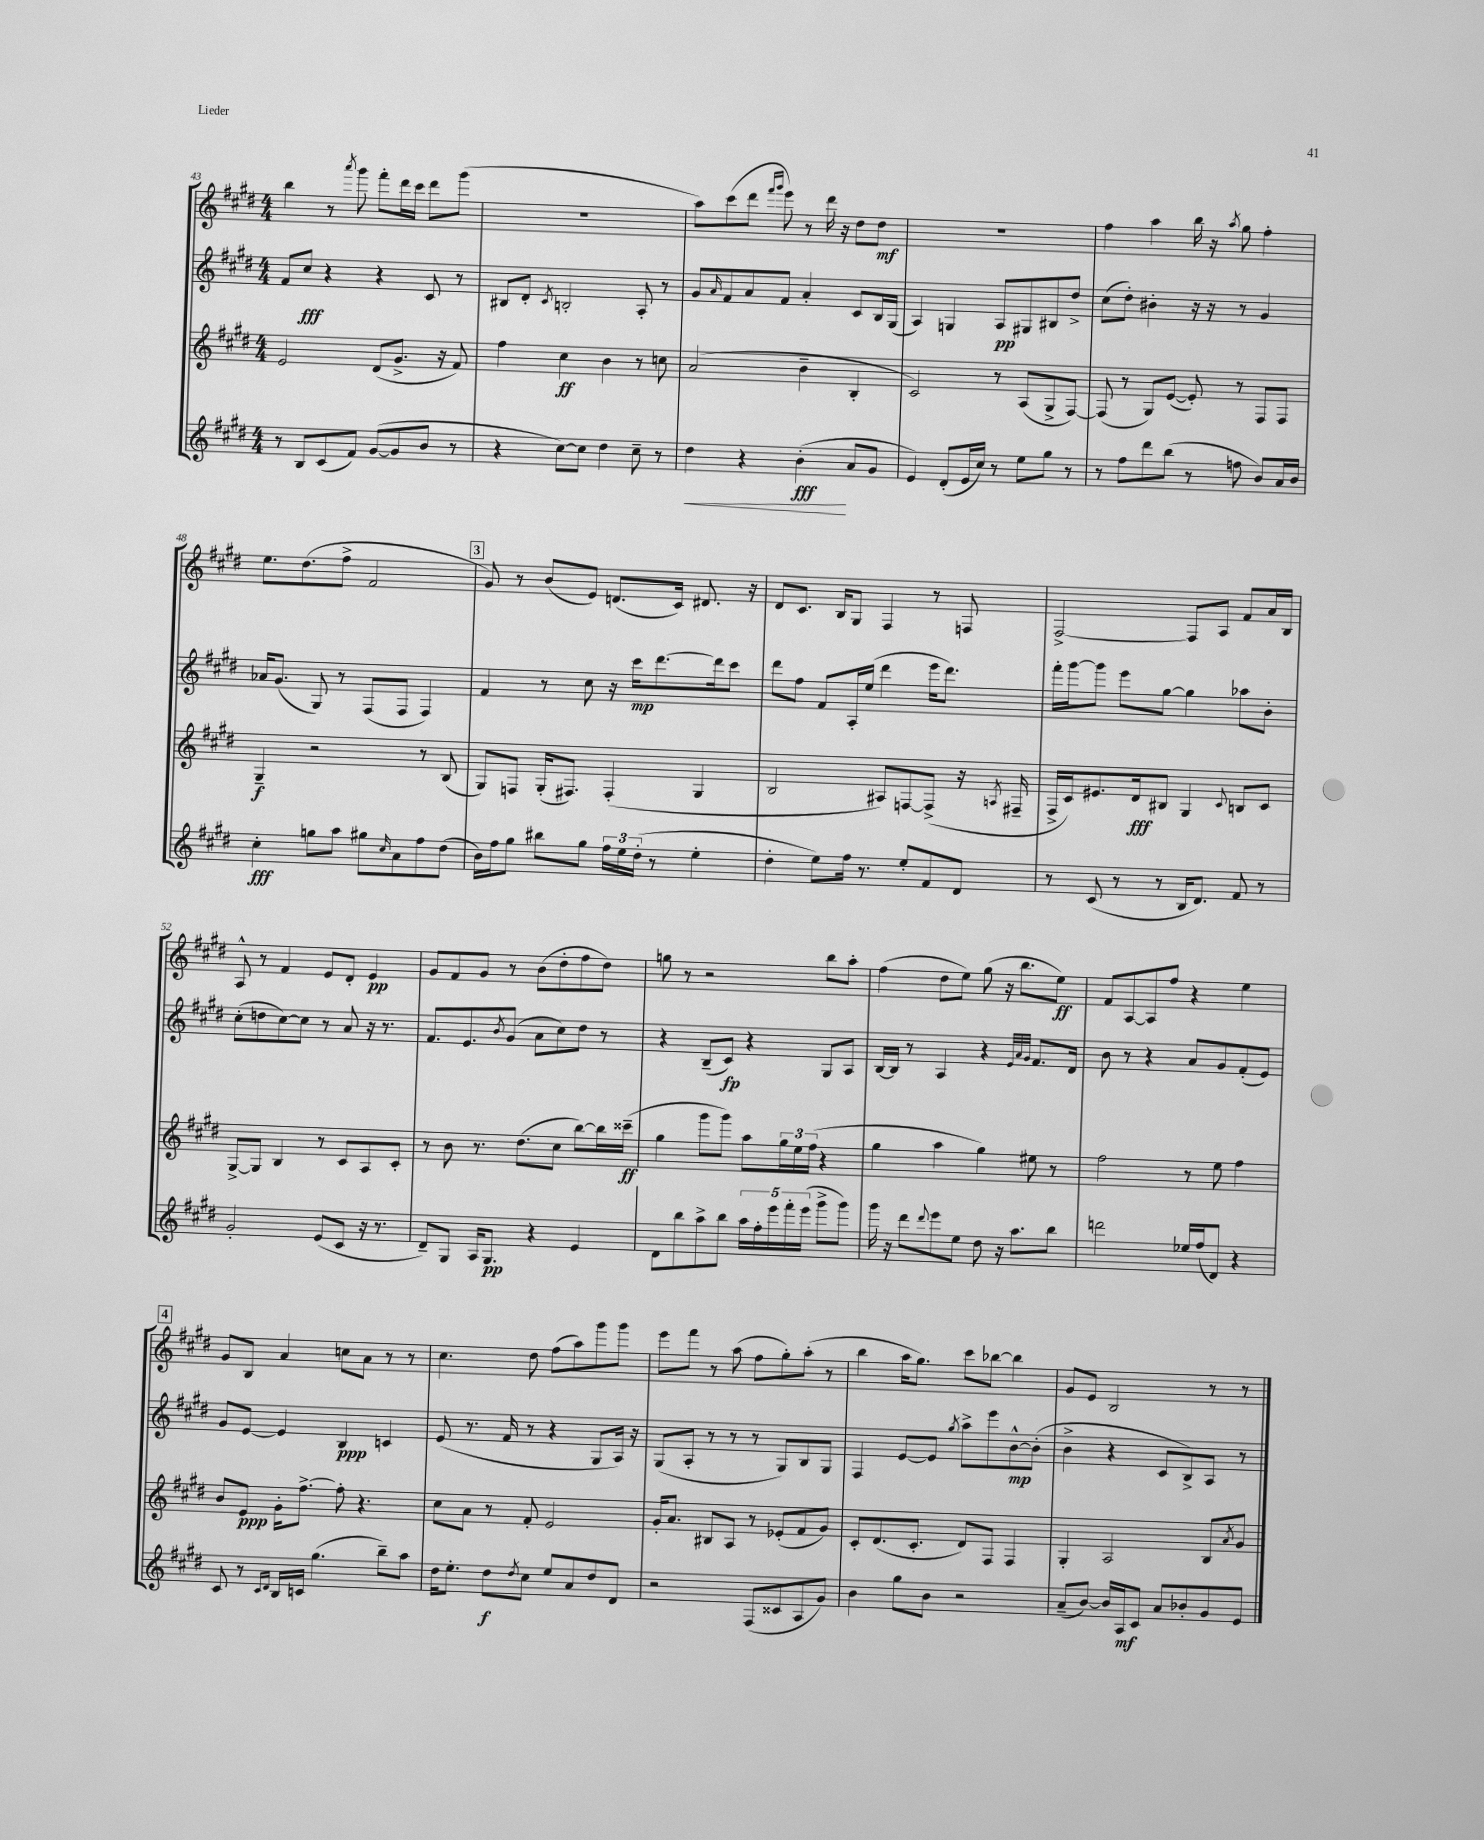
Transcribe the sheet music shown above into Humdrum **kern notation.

**kern	**dynam	**kern	**dynam	**kern	**dynam	**kern	**dynam
*part4	*part4	*part3	*part3	*part2	*part2	*part1	*part1
*staff4	*staff4	*staff3	*staff3	*staff2	*staff2	*staff1	*staff1
*clefG2	*	*clefG2	*	*clefG2	*	*clefG2	*
*k[f#c#g#d#]	*	*k[f#c#g#d#]	*	*k[f#c#g#d#]	*	*k[f#c#g#d#]	*
*M4/4	*	*M4/4	*	*M4/4	*	*M4/4	*
=43	=43	=43	=43	=43	=43	=43	=43
8r	.	2e/	.	8f#/L	.	4bb\	.
8B/L	.	.	.	8cc#/J	fff	.	.
(8c#/	.	.	.	4r	.	8r	.
.	.	.	.	.	.	8qaaa/	.
8f#/J)	.	.	.	.	.	8ggg#\	.
([8g#/L	.	(8d#/L	.	4r	.	8fff#'\L	.
8g#/]	.	8.g#^/J	.	.	.	16ddd#\L	.
.	.	.	.	.	.	16ccc#\JJ	.
8b/J	.	.	.	8c#/	.	8ddd#\L	.
.	.	16r	.	.	.	.	.
8r	.	8f#/)	.	8r	.	(8ggg#\J	.
=44	=44	=44	=44	=44	=44	=44	=44
4r	.	4ff#\	.	8B#X/L	.	1r	.
.	.	.	.	8d#'/J	.	.	.
.	.	.	.	8qc#/	.	.	.
[8cc#\L)	.	4cc#\	ff	2Bn'/	.	.	.
8cc#\J]	.	.	.	.	.	.	.
4dd#\	.	4b\	.	.	.	.	.
8cc#~\	.	8r	.	8A'/	.	.	.
8r	.	8ccn\	.	8r	.	.	.
=45	=45	=45	=45	=45	=45	=45	=45
!	!LO:HP:b	!	!	!	!	!	!
4dd#\	<	(2a/	.	8g#/L	.	8aa\L)	.
.	.	.	.	16qqa/	.	.	.
.	.	.	.	8f#/	.	(8ccc#\	.
4r	.	.	.	8a/	.	8ddd#\J	.
.	.	.	.	.	.	16qqfff#/LL	.
.	.	.	.	.	.	16qqggg#/JJ	.
.	.	.	.	8f#/J	.	8eee\)	.
(4b'\	fff	4b~\	.	4a'/	.	8r	.
.	.	.	.	.	.	16ddd#\	.
.	.	.	.	.	.	16r	.
8a/L	[	4B'/	.	8c#/L	.	8dd#\L	.
8g#/J	.	.	.	16B/L	.	8dd#\J	mf
.	.	.	.	(16G#/JJ	.	.	.
=46	=46	=46	=46	=46	=46	=46	=46
4e/)	.	2c#/)	.	4A/)	.	1r	.
(8d#'/L	.	.	.	4Gn/	.	.	.
16e/L	.	.	.	.	.	.	.
16cc#/JJ)	.	.	.	.	.	.	.
8r	.	8r	.	8A/L	pp	.	.
8ee\L	.	(8A/L	.	8G#X/	.	.	.
8gg#\J	.	8G#^/	.	8B#X/	.	.	.
8r	.	[8F#/J)	.	8dd#^/J	.	.	.
=47	=47	=47	=47	=47	=47	=47	=47
8r	.	(8F#/]	.	(8cc#\L	.	4ff#\	.
8ff#\L	.	8r	.	8dd#'\J)	.	.	.
8ddd#\	.	8G#/L)	.	4b#X'\	.	4aa\	.
(8bb\J	.	([8e/J	.	.	.	.	.
8r	.	8e'/])	.	16r	.	16bb\	.
.	.	.	.	16r	.	16r	.
.	.	.	.	.	.	8qaa/	.
8ffn\	.	8r	.	8r	.	8gg#\	.
8b/L)	.	8F#/L	.	4g#/	.	4ff#'\	.
16a/L	.	8F#/J	.	.	.	.	.
16b/JJ	.	.	.	.	.	.	.
!!LO:LB:g=z
=48	=48	=48	=48	=48	=48	=48	=48
4cc#'\	fff	4G#~/	f	16a-X/KL	.	8.ee\L	.
.	.	.	.	(8.g#/J	.	.	.
.	.	.	.	.	.	(8.dd#\	.
8ggn\L	.	2r	.	8G#/)	.	.	.
8aa\J	.	.	.	8r	.	8ff#^\J	.
8gg#X\L	.	.	.	(8F#/L	.	2f#/	.
16qqcc#/	.	.	.	.	.	.	.
8a\	.	.	.	8F#/J	.	.	.
8ff#\	.	8r	.	4F#/)	.	.	.
(8dd#\J	.	(8B/	.	.	.	.	.
!!LO:REH:place=s1:t=3
=49	=49	=49	=49	=49	=49	=49	=49
16b\LL)	.	8G#/L)	.	4f#/	.	8g#/)	.
16ff#\J	.	.	.	.	.	.	.
8gg#\J	.	8Fn/J	.	.	.	8r	.
8bb#X\L	.	(16G#'/KL	.	8r	.	(8b/L	.
.	.	8.F#X/J)	.	.	.	.	.
8gg#\J	.	.	.	8cc#\	.	8e/J)	.
24ff#\LL	.	(4F#'/	.	16r	.	(8.dn/L	.
24ee\	.	.	.	.	.	.	.
.	.	.	.	16ccc#\KL	mp	.	.
(24dd#'\JJ	.	.	.	.	.	.	.
8r	.	.	.	[8.ddd#\	.	.	.
.	.	.	.	.	.	16c#/Jk)	.
4ee'\	.	4G#/	.	.	.	8.d#X/	.
.	.	.	.	16ddd#\k]	.	.	.
.	.	.	.	8ccc#\J	.	.	.
.	.	.	.	.	.	16r	.
=50	=50	=50	=50	=50	=50	=50	=50
4dd#'\	.	2B/	.	8ddd#\L	.	8d#/L	.
.	.	.	.	8ff#\J	.	8.c#/J	.
8ee\L)	.	.	.	8f#/L	.	.	.
.	.	.	.	.	.	16B/KL	.
16ff#\Jk	.	.	.	16A'/L	.	8G#/J	.
8.r	.	.	.	(16ee/JJ	.	.	.
.	.	8A#X/L)	.	4ddd#\	.	4F#/	.
8ee'/L	.	[8Fn/	.	.	.	.	.
8f#/	.	(8F^/J]	.	16eee\KL	.	8r	.
.	.	.	.	8.ddd#\J)	.	.	.
8d#/J	.	16r	.	.	.	8Fn/	.
.	.	8qAn/	.	.	.	.	.
.	.	16F#X~/	.	.	.	.	.
=51	=51	=51	=51	=51	=51	=51	=51
8r	.	16F#^/LL	.	16fff#'\LL	.	[2F#^/	.
.	.	16c#/J)	.	[16ggg#\J	.	.	.
(8c#/	.	8.e#X/	.	8ggg#\J]	.	.	.
8r	.	.	.	8eee\L	.	.	.
.	.	16d#/k	fff	.	.	.	.
8r	.	8B#X/J	.	[8gg#\J	.	.	.
16B/KL	.	4G#/	.	4gg#\]	.	8F#/L]	.
8.d#/J)	.	.	.	.	.	.	.
.	.	.	.	.	.	8A/J	.
.	.	8qqc#/	.	.	.	.	.
8f#/	.	8Bn/L	.	8aa-X\L	.	8f#/L	.
8r	.	8c#/J	.	8b'\J	.	16a/L	.
.	.	.	.	.	.	16B/JJ	.
!!LO:LB:g=z
=52	=52	=52	=52	=52	=52	=52	=52
2g#'/	.	[8G#^/L	.	(8cc#'\L	.	8A^^/	.
.	.	8G#/J]	.	8ddn\	.	8r	.
.	.	4B/	.	[8cc#\)	.	4f#/	.
.	.	.	.	8cc#\J]	.	.	.
(8e/L	.	8r	.	8r	.	8e/L	.
8c#/J	.	8c#/L	.	8a/	.	8d#'/J	.
16r	.	8A/	.	16r	.	4e/	pp
8.r	.	.	.	8.r	.	.	.
.	.	8c#'/J	.	.	.	.	.
=53	=53	=53	=53	=53	=53	=53	=53
8d#~/L)	.	8r	.	8.f#/L	.	8g#/L	.
8G#/J	.	8b\	.	.	.	8f#/	.
.	.	.	.	8.e/	.	.	.
16A/KL	.	8.r	.	.	.	8g#/J	.
8.G#/J	pp	.	.	.	.	.	.
.	.	.	.	8qb/	.	.	.
.	.	.	.	(8g#/J	.	8r	.
.	.	(8.dd#\L	.	.	.	.	.
4r	.	.	.	8a\L	.	(8b\L	.
.	.	8cc#\J	.	8cc#\)	.	8dd#'\	.
4e/	.	[8bb\L)	.	8dd#\J	.	8ff#\	.
.	.	16bb\L]	.	8r	.	8dd#\J)	.
.	.	(16ccc##X~\JJ	ff	.	.	.	.
=54	=54	=54	=54	=54	=54	=54	=54
8d#\L	.	4gg#\	.	4r	.	8ggn\	.
8bb\	.	.	.	.	.	8r	.
8aa^\	.	8ggg#\L	.	(8B~/L	.	2r	.
8bb\J	.	8ggg#\J)	.	8c#/J)	fp	.	.
20aa\LL	.	8aa\L	.	4r	.	.	.
20ff#'\	.	.	.	.	.	.	.
20eee\	.	.	.	.	.	.	.
.	.	24gg#\L	.	.	.	.	.
20fff#'\	.	.	.	.	.	.	.
.	.	24ee\	.	.	.	.	.
(20eee\JJ	.	.	.	.	.	.	.
.	.	(24ff#\JJ	.	.	.	.	.
8ggg#^\L	.	4r	.	8G#/L	.	8bb\L	.
8ggg#\J)	.	.	.	8A/J	.	8aa'\J	.
=55	=55	=55	=55	=55	=55	=55	=55
16ggg#\	.	4gg#\	.	[16B/LL	.	(4ff#\	.
16r	.	.	.	16B/JJ]	.	.	.
8ddd#\L	.	.	.	8r	.	.	.
8qqddd#/	.	.	.	.	.	.	.
8eee\	.	4aa\	.	4A/	.	8dd#\L	.
8ee\J	.	.	.	.	.	8ee\J)	.
8dd#\	.	4gg#\)	.	4r	.	(8gg#\	.
16r	.	.	.	.	.	16r	.
8.aa\L	.	.	.	.	.	8.bb\L	.
.	.	.	.	32qqe/LLL	.	.	.
.	.	.	.	32qqa/	.	.	.
.	.	.	.	32qqg#/JJJ	.	.	.
.	.	8ee#X\	.	8.f#/L	.	.	.
8bb\J	.	8r	.	.	.	8ee\J)	ff
.	.	.	.	16d#/Jk	.	.	.
=56	=56	=56	=56	=56	=56	=56	=56
2dddn\	.	2ff#\	.	8b\	.	8f#/L	.
.	.	.	.	8r	.	[8A/	.
.	.	.	.	4r	.	8A/]	.
.	.	.	.	.	.	8ff#/J	.
16ee-X/LL	.	8r	.	8a/L	.	4r	.
(16ff#/J	.	.	.	.	.	.	.
8d#/J)	.	8ee\	.	8g#/	.	.	.
4r	.	4ff#\	.	(8f#'/	.	4ee\	.
.	.	.	.	8e/J)	.	.	.
!!LO:LB:g=z
!!LO:REH:place=s1:t=4
=57	=57	=57	=57	=57	=57	=57	=57
8c#/	.	8b/L	.	8g#/L	.	8g#/L	.
8r	.	8e/J	ppp	[8e/J	.	8B/J	.
16qqc#/LL	.	.	.	.	.	.	.
16qqd#/JJ	.	.	.	.	.	.	.
16B/LL	.	16g#'\KL	.	4e/]	.	4a/	.
16cn/JJ	.	[8.ff#^\J	.	.	.	.	.
(4.gg#\	.	.	.	.	.	.	.
.	.	8ff#'\]	.	4B/	ppp	8ccn\L	.
.	.	4.r	.	.	.	8a\J	.
8bb~\L)	.	.	.	4cn/	.	8r	.
8aa\J	.	.	.	.	.	8r	.
=58	=58	=58	=58	=58	=58	=58	=58
16dd#\KL	.	8cc#\L	.	(8e/	.	4.cc#\	.
8.ee'\J	.	.	.	.	.	.	.
.	.	8a\J	.	8.r	.	.	.
8dd#\L	f	8r	.	.	.	.	.
.	.	.	.	16f#/	.	.	.
8qdd#/	.	.	.	.	.	.	.
8cc#\J	.	8f#'/	.	8r	.	8dd#\	.
8ee/L	.	2e/	.	4r	.	(8ff#\L	.
8a/	.	.	.	.	.	8aa\)	.
8dd#/	.	.	.	8G#/L	.	8ggg#\	.
8d#/J	.	.	.	16A/Jk)	.	8ggg#\J	.
.	.	.	.	16r	.	.	.
=59	=59	=59	=59	=59	=59	=59	=59
2r	.	16g#'/KL	.	(8G#/L	.	8eee\L	.
.	.	8.a/J	.	.	.	.	.
.	.	.	.	8A'/J	.	8fff#\J	.
.	.	8B#X/L	.	8r	.	8r	.
.	.	8A/J	.	8r	.	(8aa\	.
(8F#/L	.	8r	.	8r	.	8ff#\L	.
8c##X/	.	(8e-X'/L	.	8G#/L)	.	8gg#'\)	.
8A/	.	8f#/	.	8B/	.	(8aa'\J	.
8g#/J)	.	8g#/J)	.	8G#/J	.	8r	.
=60	=60	=60	=60	=60	=60	=60	=60
4b\	.	8c#'/L	.	4F#/	.	4bb\	.
.	.	(8.d#/	.	.	.	.	.
8gg#\L	.	.	.	[8e/L	.	16aa\KL	.
.	.	8.c#'/J	.	.	.	8.gg#\J)	.
8b\J	.	.	.	8e/J]	.	.	.
.	.	.	.	8qgg#/	.	.	.
2r	.	8d#/L)	.	8aa^\L	.	8ccc#\L	.
.	.	8F#/J	.	8eee\	.	[8bb-X\J	.
.	.	4F#/	.	[8b^^\	mp	4bb-\]	.
.	.	.	.	(8b'\J]	.	.	.
=61	=61	=61	=61	=61	=61	=61	=61
(8a~/L	.	4G#'/	.	4b^\	.	8g#/L	.
[8b/J)	.	.	.	.	.	8e/J	.
16b/LL]	.	2A/	.	4r	.	2B/	.
16A/J	mf	.	.	.	.	.	.
8c#/J	.	.	.	.	.	.	.
8a/L	.	.	.	8c#/L	.	.	.
8b-X'/	.	.	.	8B^/)	.	.	.
8g#/	.	8B/L	.	8A/J	.	8r	.
.	.	8qa/	.	.	.	.	.
8e/J	.	8g#/J	.	8r	.	8r	.
==	==	==	==	==	==	==	==
*-	*-	*-	*-	*-	*-	*-	*-
